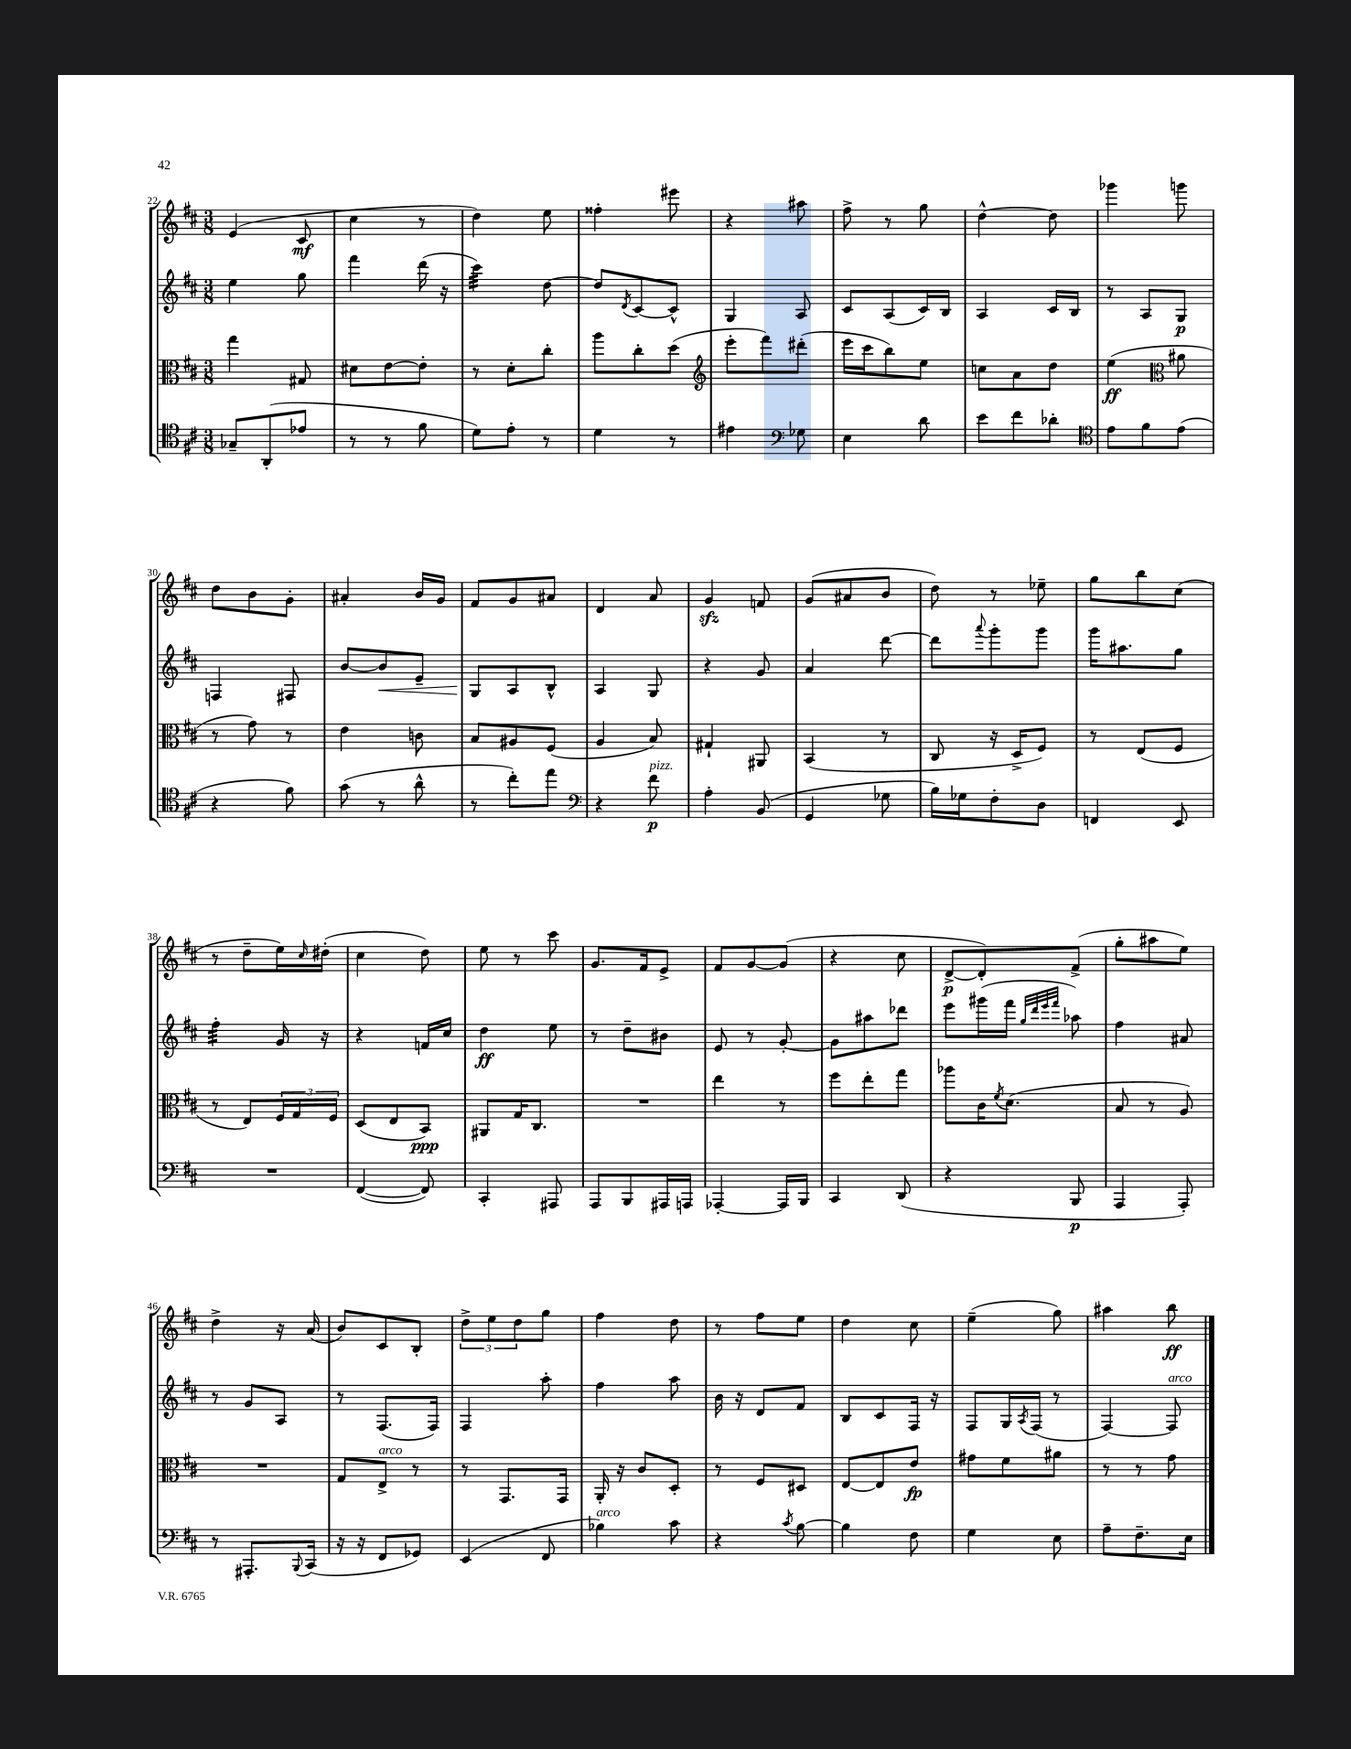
<<
\new StaffGroup <<
\new Staff = "s0" {
    \clef treble \key d \major \numericTimeSignature \time 3/8
    e'4( cis'8\mf |
    cis''4 r8 |
    d''4) e''8 |
    fisis''4-. eis'''8 |
    r4 ais''8 |
    fis''8-> r8 g''8 |
    d''4~-^ d''8 |
    ges'''4 g'''8 |
    d''8 b'8 g'8-. |
    ais'4-. b'16 g'16 |
    fis'8 g'8 ais'8 |
    d'4 a'8 |
    g'4\sfz f'8 |
    g'8( ais'8 b'8 |
    d''8) r8 ees''8-- |
    g''8 b''8 cis''8( |
    r8 d''8-- e''16) \grace { cis''16 } dis''16-.( |
    cis''4 d''8) |
    e''8 r8 cis'''8 |
    g'8. fis'16 e'8-> |
    fis'8 g'8~ g'8( |
    r4 cis''8 |
    d'8~->\p d'8-.) fis'8->( |
    g''8-. ais''8 e''8) |
    d''4-> r16 a'16( |
    b'8) cis'8 b8-. |
    \tuplet 3/2 { d''8-> e''8 d''8 } g''8 |
    fis''4 d''8 |
    r8 fis''8 e''8 |
    d''4 cis''8 |
    e''4--( g''8) |
    ais''4 b''8\ff \bar "|." |
}
\new Staff = "s1" {
    \clef treble \key d \major \numericTimeSignature \time 3/8
    e''4 g''8 |
    fis'''4 d'''16( r16 |
    cis'''4:32) d''8~ |
    d''8 \acciaccatura { d'8 } cis'8~ cis'8-^ |
    g4 a8 |
    cis'8 a8( cis'16) b16 |
    a4 cis'16 b16 |
    r8 a8 g8\p |
    f4 fis8 |
    b'8~ b'8\< e'8-- |
    g8\! a8 b8-^ |
    a4 g8 |
    r4 g'8 |
    a'4 d'''8~ |
    d'''8 \appoggiatura { a'''8 } g'''8-. g'''8 |
    g'''16 ais''8. g''8 |
    fis''4:32-. g'16 r16 |
    r4 f'16 cis''16 |
    d''4\ff e''8 |
    r8 d''8-- bis'8 |
    e'8 r8 g'8~-. |
    g'8 ais''8 des'''8 |
    e'''8 gis'''16( fis'''16 \grace { g''32 d'''32 e'''32 fis'''32 } aes''8) |
    fis''4 ais'8 |
    r8 g'8 a8 |
    r8 fis8.( fis16) |
    fis4 a''8-. |
    fis''4 a''8 |
    b'16 r16 d'8 fis'8 |
    b8 cis'8 fis16 r16 |
    fis8 g16 \acciaccatura { a8 } fis16( r8 |
    fis4~) fis8^\markup { \italic "arco" } \bar "|." |
}
\new Staff = "s2" {
    \clef alto \key d \major \numericTimeSignature \time 3/8
    g''4 gis8 |
    dis'8 e'8~ e'8-. |
    r8 d'8-. cis''8-. |
    a''8 cis''8-. d''8( |
    \clef treble e'''8-. fis'''8) dis'''8-.( |
    e'''16 cis'''16 b''8) e''8 |
    c''8 a'8 d''8 |
    e''4\ff( \clef alto ais'8 |
    r8 g'8) r8 |
    e'4 c'8 |
    b8 ais8 fis8( |
    a4 b8) |
    gis4-! ais,8 |
    b,4( r8 |
    cis8 r16 d16-> fis8) |
    r8 e8( fis8 |
    r8 e8) \tuplet 3/2 { fis16 g16 fis16 } |
    d8( e8 b,8\ppp) |
    ais,8 g16 cis8. |
    R4. |
    e''4 r8 |
    fis''8 e''8-. g''8 |
    aes''8 cis'16 \acciaccatura { fis'8 } d'8.( |
    b8 r8 a8) |
    R4. |
    g8 e8->^\markup { \italic "arco" } r8 |
    r8 g,8. g,16 |
    a,16-. r16 cis'8 d8-. |
    r8 fis8 dis8 |
    e8~ e8 e'8\fp |
    gis'8 fis'8 ais'8 |
    r8 r8 g'8 \bar "|." |
}
\new Staff = "s3" {
    \clef tenor \key d \major \numericTimeSignature \time 3/8
    ges8-- a,8-.( ees'8 |
    r8 r8 fis'8 |
    d'8) e'8-. r8 |
    d'4 r8 |
    eis'4 \clef bass ges8 |
    e4 d'8 |
    e'8 fis'8 des'8-. |
    \clef tenor e'8 fis'8 e'8( |
    r4 fis'8) |
    g'8( r8 a'8-^ |
    r8 cis''8-.) e''8 |
    \clef bass r4 fis'8\p^\markup { \italic "pizz." } |
    a4-. b,8( |
    g,4 ges8 |
    b16) ges16 fis8-. d8 |
    f,4 e,8 |
    R4. |
    fis,4~( fis,8) |
    cis,4-. ais,,8 |
    a,,8 b,,8 ais,,16 a,,16 |
    aes,,4~-. aes,,16 b,,16 |
    cis,4 d,8( |
    r4 b,,8\p |
    a,,4 a,,8-.) |
    r8 ais,,8.-. \appoggiatura { b,,8 } cis,16( |
    r16 r16 fis,8 ges,8) |
    e,4( fis,8 |
    bes4^\markup { \italic "arco" }) cis'8 |
    r4 \acciaccatura { cis'8 } b8~ |
    b4 fis8 |
    g4 e8 |
    a8-- fis8.-- e16 \bar "|." |
}
>>
>>
\layout { \context { \Score currentBarNumber = #22 } }
